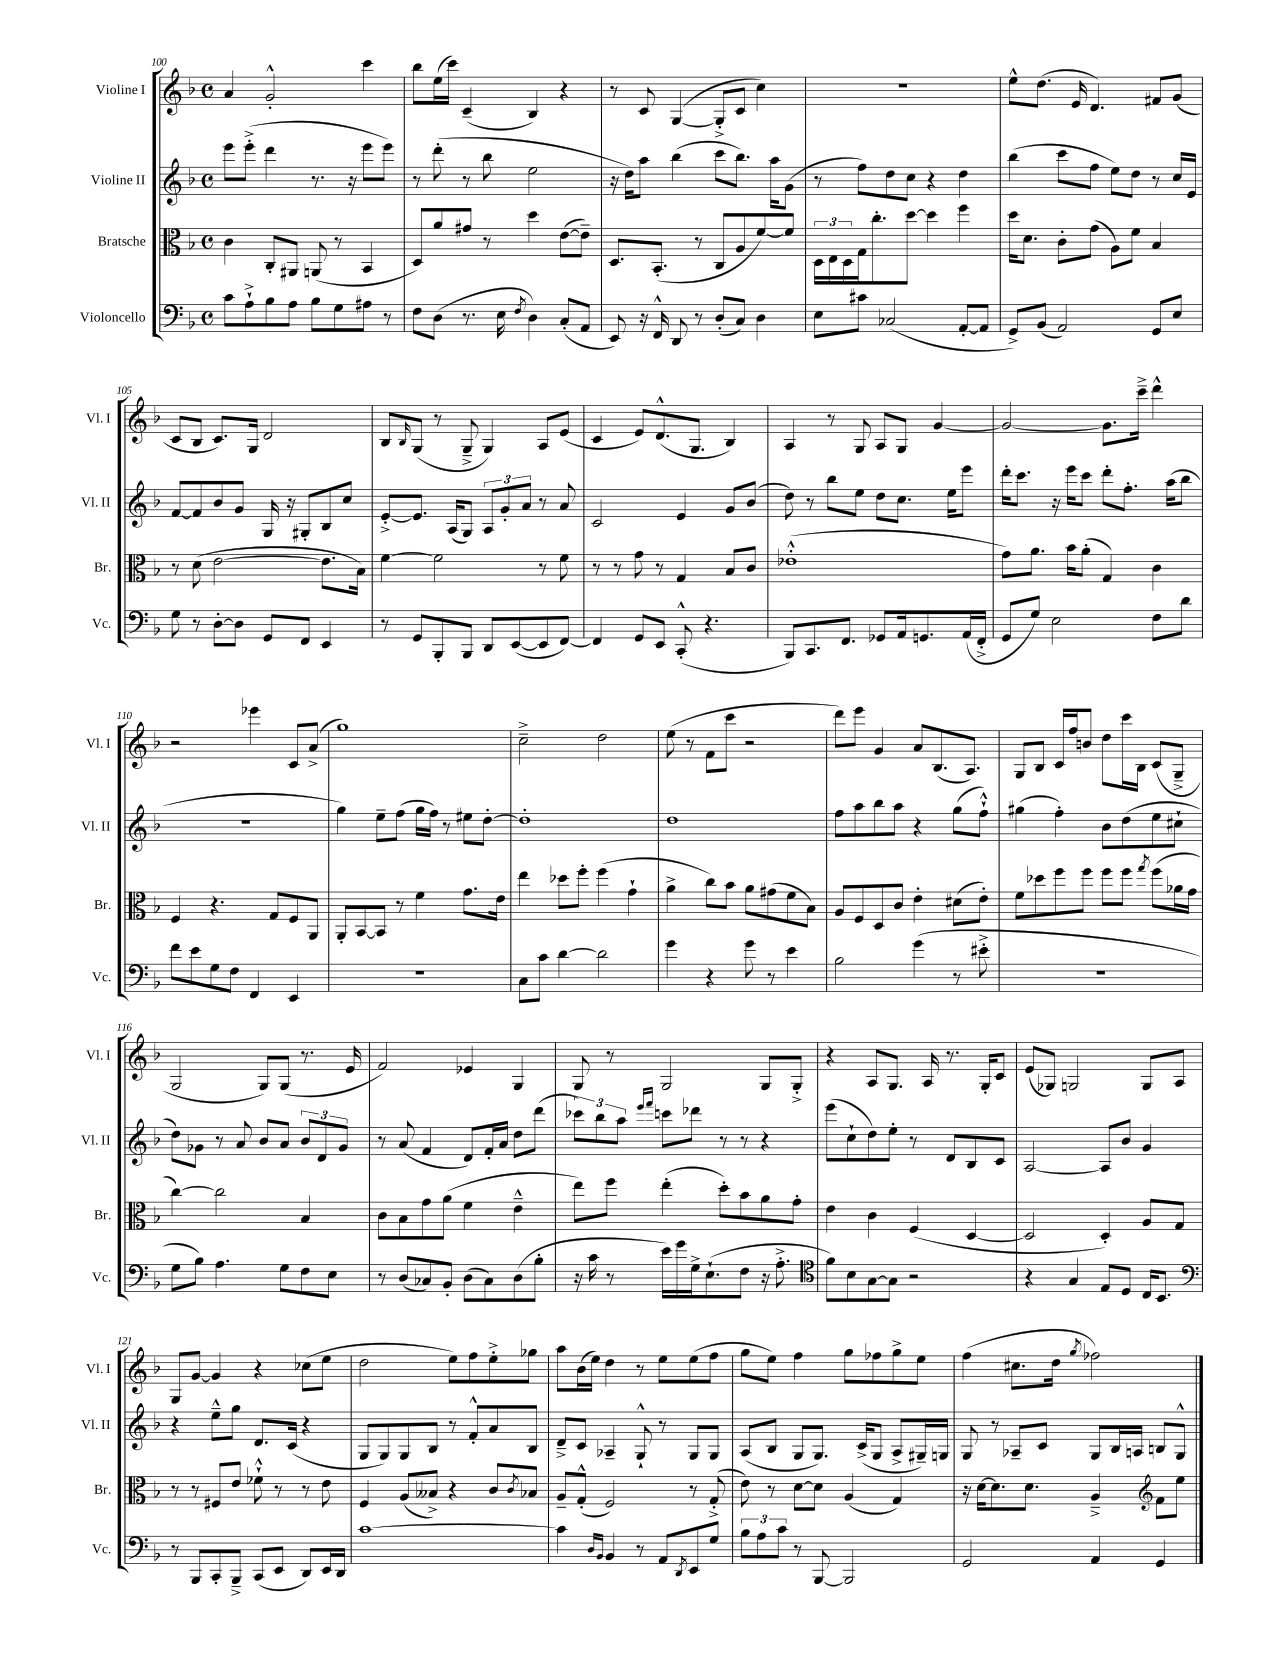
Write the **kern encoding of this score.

**kern	**kern	**kern	**kern
*staff4	*staff3	*staff2	*staff1
*clefF4	*clefC3	*clefG2	*clefG2
*k[b-]	*k[b-]	*k[b-]	*k[b-]
*M4/4	*M4/4	*M4/4	*M4/4
*met(c)	*met(c)	*met(c)	*met(c)
8c	4c	8eee	4a
8A`^	.	(8eee'^	.
8B-	8C'	4ddd	2g'^^
8A	8AA#	.	.
8B-	(8AA	8.r	.
8G	8r	.	.
.	.	16r	.
8A#	4BB-	8eee	4ccc
8r	.	8eee)	.
=	=	=	=
8F	8D)	8r	8bb-
(8D	8a	(8ddd'	(16ee
.	.	.	16ccc)
8.r	8g#	8r	(4c~
.	8r	8bb-	.
16E	.	.	.
8qF	.	.	.
4D)	4dd	2ee	4B-)
(8C'	([8e	.	4r
8AA	8e~])	.	.
=	=	=	=
8EE)	8.D	16r	8r
.	.	16dd)	.
16r	.	8aa	8c
16FF^^	(8.BB-'	.	.
8DD	.	(4bb-	([4G
8r	8r	.	.
(8D'	8C	8ccc	8G'^]
8C)	8A	8.bb-)	8c
4D	[8f)	.	4cc)
.	.	16aa	.
.	8f]	(8g	.
=	=	=	=
8E	24D	8r	1r
.	24E	.	.
.	24D	.	.
8c#	16G	8ff)	.
.	8.cc'	.	.
(2C-	.	8dd	.
.	[8dd	8cc	.
.	4dd]	4r	.
[8AA'	4ff	4dd	.
8AA]	.	.	.
=	=	=	=
8GG^)	16dd	(4bb-	8ee^^
.	8.d	.	.
(8BB-	.	.	(8.dd
2AA)	8c'	8ccc	.
.	.	.	16e
.	(8g	8ff	4.d)
.	8A)	8ee)	.
.	8f	8dd	.
8GG	4B-	8r	8f#
8E	.	16cc	(8g
.	.	16e	.
=	=	=	=
8G	8r	[8f	8c
8r	(8d	8f]	8B-
[8D'	[2e	8b-	8.c)
8D]	.	8g	.
.	.	.	16G
8GG	.	16G	2d
.	.	16r	.
8FF	.	8G#'	.
4EE	8.e]	8B-	.
.	.	8cc	.
.	16B-)	.	.
=	=	=	=
8r	[4f	[8e'^	8B-
.	.	.	16qqB-
8GG	.	8.e]	(8G
8BBB-'	2f]	.	8r
.	.	(16A	.
8BBB-	.	8G)	8G~^
8DD	.	12A	4G)
.	.	12g'	.
([8EE	.	.	.
.	.	12a	.
8EE]	8r	8r	8A
[8FF)	8f	8a	(8e
=	=	=	=
4FF]	8r	2c	4c
.	8r	.	.
8GG	8g	.	8e)
8EE	8r	.	(8.d^^
(8CC'^^	4G	4e	.
.	.	.	8.G
4.r	.	.	.
.	8B-	8g	4B-)
.	8c	(8b-	.
=	=	=	=
8BBB-)	(1e-'^^	8dd)	4A
8.CC	.	8r	.
.	.	8bb-	8r
8.FF	.	.	.
.	.	8ee	8G
8GG-	.	8dd	8A
16AA	.	8.cc	8G
8.GG	.	.	.
.	.	.	[4g
.	.	16ee	.
(16AA	.	8eee	.
16FF'^	.	.	.
=	=	=	=
8GG	8g)	16ddd'	2g_
.	.	8.ccc	.
8G)	8.a	.	.
2E	.	16r	.
.	16b-	16eee	.
.	(8a'	8ccc	.
.	4G)	8ddd'	8.g]
.	.	8.ff'	.
.	.	.	16ccc~^
8F	4c	.	4ddd^^
.	.	(16aa	.
8d	.	8bb-	.
=	=	=	=
8f	4F	1r	2r
8e	.	.	.
8G	4.r	.	.
8F	.	.	.
4FF	.	.	4eee-
.	8G	.	.
4EE	8F	.	8c
.	8AA	.	(8a^
=	=	=	=
1r	8AA'	4gg)	1gg)
.	[8BB-	.	.
.	8BB-]	8ee~	.
.	8r	(8ff	.
.	4f	16gg	.
.	.	16ff)	.
.	.	8r	.
.	8.g	8ee#	.
.	.	[8dd'	.
.	16e	.	.
=	=	=	=
8C	4ee	1dd']	2cc~^
8c	.	.	.
[4d	8dd-	.	.
.	8ff'	.	.
2d]	(4ff	.	2dd
.	4g`	.	.
=	=	=	=
4g	4a^	1dd	(8ee
.	.	.	8r
4r	8cc)	.	8f
.	8b-	.	8ccc
8g	8a	.	2r
8r	(8g#	.	.
4e	8f	.	.
.	8B-)	.	.
=	=	=	=
2B-	8A	8ff	8ddd)
.	8F	8aa	8eee
.	8D	8bb-	4g
.	8c	8aa	.
(4g	4e'	4r	8a
.	.	.	(8.B-
8r	(8d#	(8gg	.
.	.	.	8.A)
8e#'^	8e')	8ff`^^)	.
=	=	=	=
1r	8f	(4gg#	8G
.	8dd-	.	8B-
.	8ff	4ff')	16c
.	.	.	16ff
.	8ff	.	8b
.	8ff	8b-	8dd
.	8ff	(8dd	16ccc
.	.	.	16B-
.	8qgg	.	.
.	(8ff	8ee	(8c
.	16a-	8cc#`	8G~^
.	16g	.	.
=	=	=	=
8G	[4cc)	8dd)	2G
8B-)	.	8g-	.
4.A	2cc]	8r	.
.	.	8a	.
.	.	8b-	8G)
8G	.	8a	(8G
8F	4B-	12b-	8.r
.	.	12d	.
8E	.	.	.
.	.	12g-	.
.	.	.	16e
=	=	=	=
8r	8c	8r	2f)
(8D	8B-	(8a	.
8C-)	8g	4f	.
8BB-'	(8a	.	.
(8D	4f	8d)	4e-
8C-)	.	16f'	.
.	.	16a	.
(8D	4e~^^	8dd	4G
8B-'	.	(8ddd	.
=	=	=	=
16r	8ee)	12ccc-)	8G
16c	.	.	.
.	.	12bb-	.
8r	8ff	.	8r
.	.	12aa	.
.	.	16qqeee	.
.	.	16qqfff	.
16e)	(4ee'	8ccc	2G
16g	.	.	.
16G^	.	8ddd-	.
(8.E`	.	.	.
.	8dd')	8r	.
8F	8b-	8r	.
16r	8a	4r	8G
8.A'^	.	.	.
.	8g'	.	8G'^
=	=	=	=
*clefC4	*	*	*
8f)	4e	(8eee	4r
8B-	.	8cc`	.
[8G	4c	8dd)	8A
8G]	.	8ee'	8.G
2r	(4F	8r	.
.	.	.	16A
.	.	8d	8.r
.	[4D	8B-	.
.	.	.	16G'
.	.	8c	8c
=	=	=	=
4r	2D]	[2A	(8e
.	.	.	8G-)
4G	.	.	2G
8E	4D')	8A]	.
8D	.	8b-	.
16C	8A	4g	8G
8.BB-	.	.	.
.	8G	.	8A
=	=	=	=
*clefF4	*	*	*
8r	8r	4r	8G
8BBB-	8r	.	[8g
8CC'	8F#	8ee~^^	4g]
8BBB-~^	8e	8gg	.
(8CC	8f-`^^	8.d	4r
8EE	8r	.	.
.	.	(16c	.
8DD)	8r	4r	(8cc-
16EE	8e	.	8ee
16DD	.	.	.
=	=	=	=
[1c	4F	8G	2dd
.	.	8G)	.
.	(8A	8G	.
.	8B--^)	8B-	.
.	4r	8r	8ee)
.	.	8f'^^	8ff
.	8c	8a	8ee'^
.	8qc	.	.
.	8B-	8B-	8gg-
=	=	=	=
4c]	8A~	8d~^	8aa
.	(8G'^^	8c	(16b-
.	.	.	16ee)
16qqD	.	.	.
16qqBB-	.	.	.
4BB-	2F)	4A-~	4dd
8r	.	8G`^^	8r
8AA	.	8r	8ee
8qDD	.	.	.
8EE	8r	8G	(8ee
8G	(8G'^	8G	8ff
=	=	=	=
12B-	8e)	(8A	8gg
12A	.	.	.
.	8r	8B-	8ee)
12c	.	.	.
8r	[8d	8G	4ff
[8BBB-	8d]	8.G)	.
2BBB-]	(4A	.	8gg
.	.	(16c^	.
.	.	8G	8ff-
.	4G)	8A^	8gg^
.	.	16G#~)	8ee
.	.	16G	.
=	=	=	=
2GG	16r	8G	(4ff
.	[16d	.	.
.	8.d]	8r	.
.	.	8A-~	8.cc#
.	8.d	.	.
.	.	8c	.
.	.	.	16dd
.	.	.	8qgg
4AA	4A~^	8G	2ff-)
.	.	16B-	.
.	.	16A	.
*	*clefG2	*	*
4GG	8f	8B	.
.	8ee	8G^^	.
==	==	==	==
*-	*-	*-	*-
